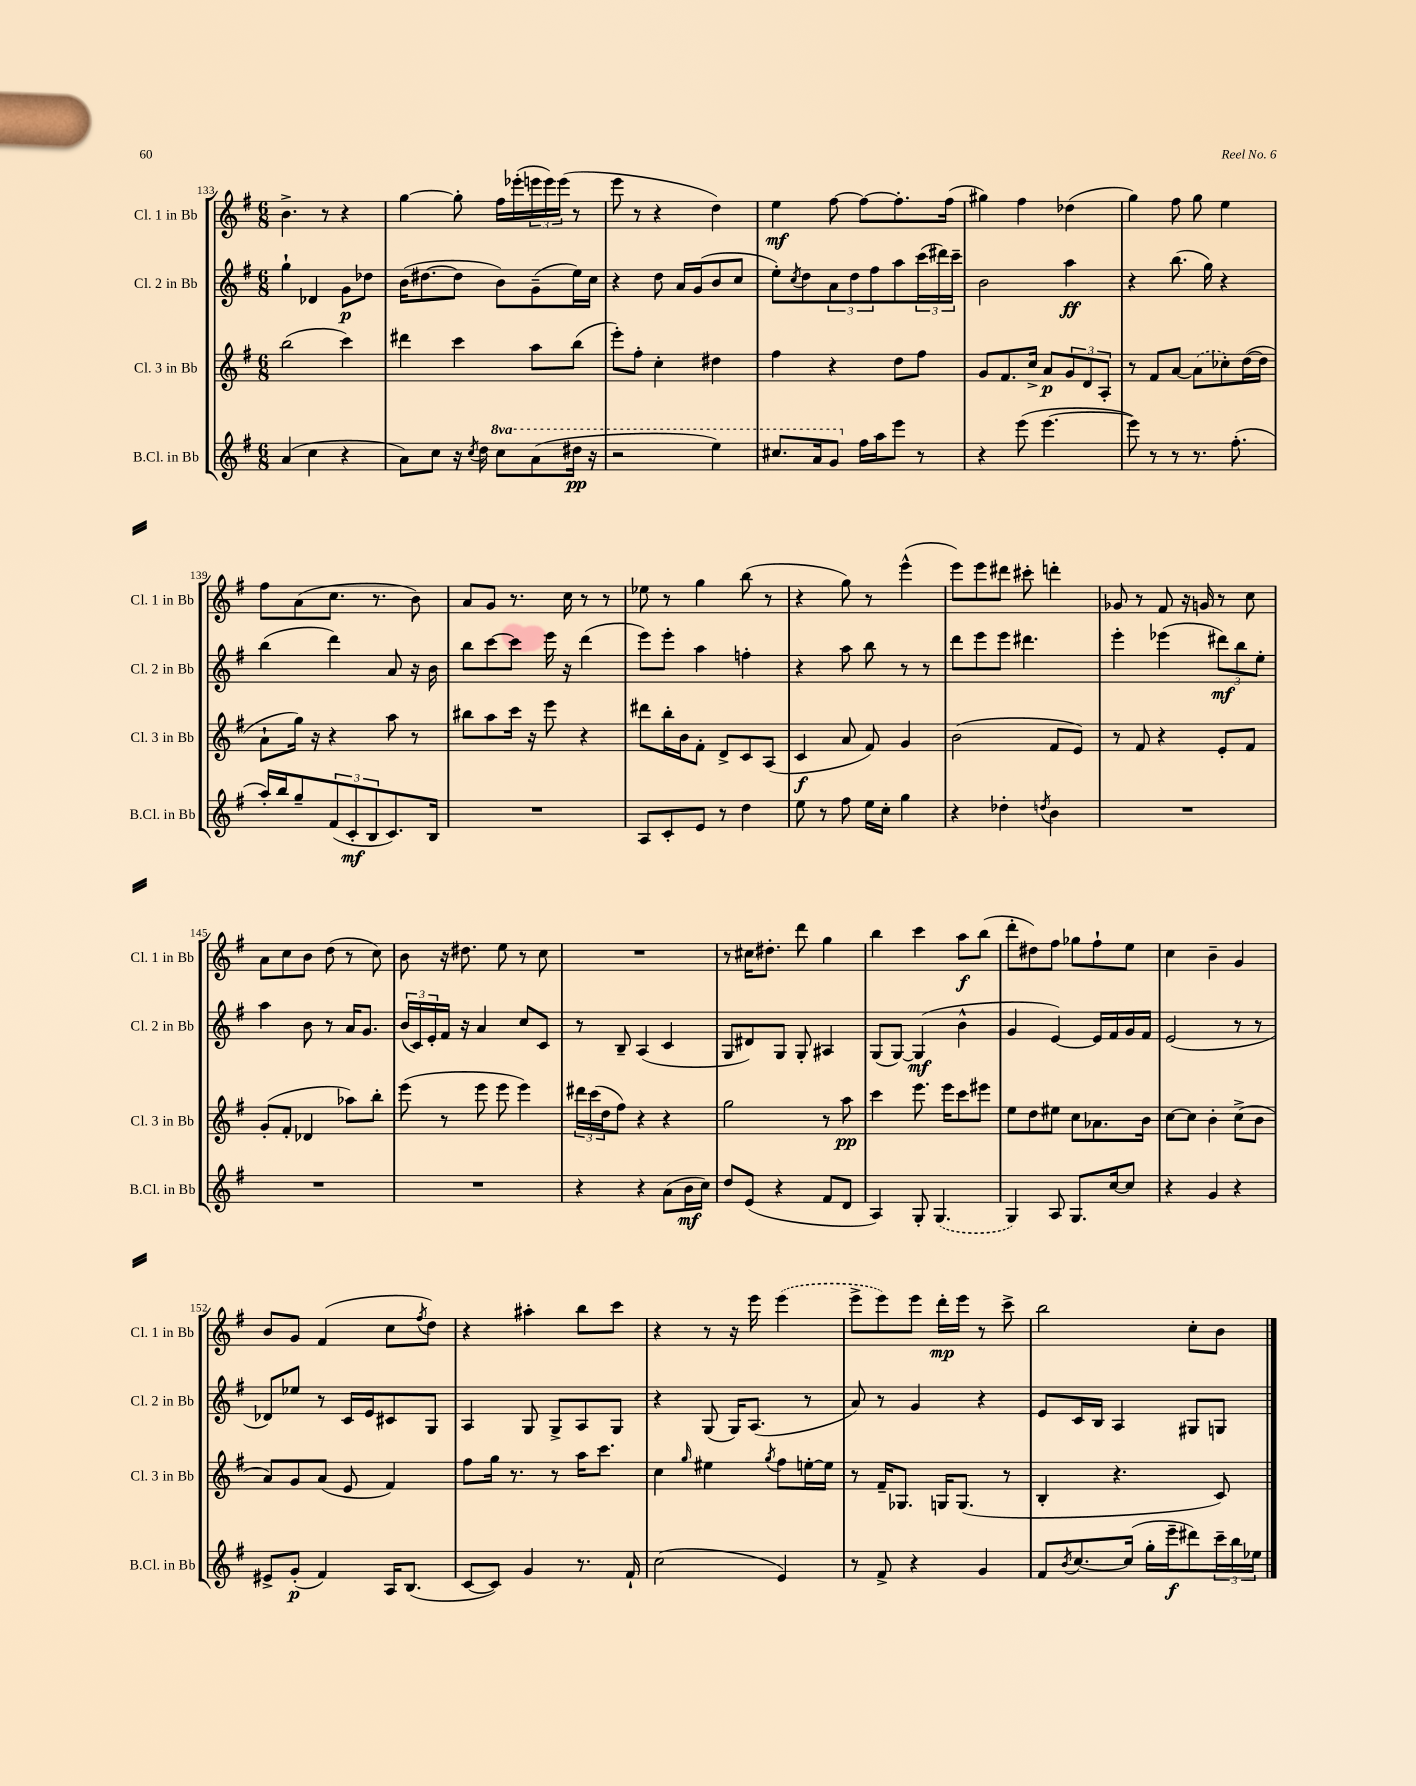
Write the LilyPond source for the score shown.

<<
\new StaffGroup <<
\new Staff = "s0" \with { instrumentName = "Cl. 1 in Bb" shortInstrumentName = "Cl. 1 in Bb" } {
    \clef treble \key g \major \numericTimeSignature \time 6/8
    b'4.-> r8 r4 |
    g''4~ g''8-. fis''16 ees'''16-.( \tuplet 3/2 { e'''16 e'''16) e'''16( } r8 |
    e'''8 r8 r4 d''4) |
    e''4\mf fis''8~ fis''8~ fis''8.-. fis''16( |
    gis''4) fis''4 des''4( |
    g''4) fis''8 g''8 e''4 |
    fis''8 a'8( c''8. r8. b'8) |
    a'8 g'8 r8. c''16 r8 r8 |
    ees''8 r8 g''4 b''8( r8 |
    r4 g''8) r8 e'''4-^( |
    e'''8) e'''8 dis'''8 cis'''8-. d'''4-. |
    ges'8 r8 fis'8 r16 g'16 r8 c''8 |
    a'8 c''8 b'8 d''8( r8 c''8) |
    b'8 r16 dis''8. e''8 r8 c''8 |
    R2. |
    r8 cis''16 dis''8.-. d'''8 g''4 |
    b''4 c'''4 a''8\f b''8( |
    d'''8-. dis''8) fis''8 ges''8 fis''8-! e''8 |
    c''4 b'4-- g'4 |
    b'8 g'8 fis'4( c''8 \acciaccatura { fis''8 } d''8) |
    r4 ais''4-. b''8 c'''8 |
    r4 r8 r16 e'''16 \once \slurDashed e'''4( |
    e'''8-> e'''8) e'''8 d'''16-.\mp e'''16 r8 c'''8-> |
    b''2 c''8-. b'8 \bar "|." |
}
\new Staff = "s1" \with { instrumentName = "Cl. 2 in Bb" shortInstrumentName = "Cl. 2 in Bb" } {
    \clef treble \key g \major \numericTimeSignature \time 6/8
    g''4-! des'4 g'8\p des''8 |
    b'16( dis''8.~ dis''8 b'8) g'8--( e''16) c''16 |
    r4 d''8 a'16 g'16( b'8 c''8 |
    e''8-.) \acciaccatura { c''8 } d''8 \tuplet 3/2 { a'8 d''8 fis''8 } a''8 \tuplet 3/2 { c'''16( dis'''16) c'''16-- } |
    b'2 a''4\ff |
    r4 b''8.( g''16) r4 |
    b''4( d'''4) a'8 r16 b'16 |
    b''8 c'''8~ c'''8 e'''16 r16 d'''4( |
    e'''8) e'''8-. a''4 f''4-. |
    r4 a''8 b''8 r8 r8 |
    d'''8 e'''8 e'''8 dis'''4. |
    e'''4-. ees'''4( \tuplet 3/2 { dis'''8\mf) b''8 e''8-. } |
    a''4 b'8 r8 a'16 g'8. |
    \tuplet 3/2 { b'16( c'16) e'16-. } fis'16 r16 a'4 c''8 c'8 |
    r8 b8-- a4( c'4 |
    g8 dis'8) g8 g8-. ais4 |
    g8( g8~) g4\mf( b'4-^ |
    g'4 e'4~) e'16 fis'16 g'16 fis'16 |
    e'2( r8 r8 |
    des'8) ees''8 r8 c'16 e'16 cis'8 g8 |
    a4 g8 g8-> a8 g8 |
    r4 g8( g16) a8.( r8 |
    a'8) r8 g'4 r4 |
    e'8 c'16 b16 a4 gis8 g8 \bar "|." |
}
\new Staff = "s2" \with { instrumentName = "Cl. 3 in Bb" shortInstrumentName = "Cl. 3 in Bb" } {
    \clef treble \key g \major \numericTimeSignature \time 6/8
    b''2( c'''4) |
    dis'''4 c'''4 a''8 b''8( |
    e'''8-.) fis''8-. c''4-. dis''4 |
    fis''4 r4 d''8 fis''8 |
    g'8 fis'8. c''16-> a'8\p \tuplet 3/2 { g'8 d'8 a8-. } |
    r8 fis'8 a'8~ \once \slurDashed a'8( ces''8-.) d''16~( d''16 |
    a'8-! g''16) r16 r4 a''8 r8 |
    bis''8 a''8 c'''16 r16 e'''8 r4 |
    dis'''8 b''16-. b'16 fis'8-. d'8-> c'8 a8( |
    c'4\f a'8 fis'8) g'4 |
    b'2( fis'8 e'8) |
    r8 fis'8 r4 e'8-. fis'8 |
    g'8-.( fis'8-. des'4 aes''8) b''8-. |
    e'''8( r8 e'''8 e'''8 e'''4) |
    \tuplet 3/2 { dis'''16 c'''16( d''16 } fis''8) r4 r4 |
    g''2 r8 a''8\pp |
    c'''4 e'''8. e'''16 c'''8 eis'''8 |
    e''8 d''8 eis''8 c''8 aes'8. b'16 |
    c''8~ c''8 b'4-. c''8->( b'8 |
    a'8) g'8 a'8( e'8 fis'4) |
    fis''8 g''16 r8. r8 a''16 c'''8. |
    c''4 \grace { g''16 } eis''4 \acciaccatura { g''8 } fis''8 e''16~-. e''16 |
    r8 fis'16-- ges8. g16 g8.( r8 |
    b4-. r4. c'8) \bar "|." |
}
\new Staff = "s3" \with { instrumentName = "B.Cl. in Bb" shortInstrumentName = "B.Cl. in Bb" } {
    \clef treble \key g \major \numericTimeSignature \time 6/8 \set Staff.ottavationMarkups = #ottavation-simple-ordinals
    a'4( c''4 r4 |
    a'8) c''8 r16 \acciaccatura { c''8 } d''16 \ottava #1 c'''8 a''8( dis'''16\pp r16 |
    r2 e'''4) |
    cis'''8. a''16 g''8 \ottava #0 fis''16 a''16 e'''8 r8 |
    r4 e'''8( e'''4.~ |
    e'''8) r8 r8 r8. fis''8.-.( |
    a''16-.) b''16 g''8-- \tuplet 3/2 { fis'8( c'8-.\mf b8 } c'8.) b16 |
    R2. |
    a8 c'8-. e'8 r8 d''4 |
    e''8 r8 fis''8 e''16 c''16-. g''4 |
    r4 des''4-. \acciaccatura { d''8 } b'4 |
    R2. |
    R2. |
    R2. |
    r4 r4 a'8( b'16\mf c''16) |
    d''8 e'8( r4 fis'8 d'8 |
    a4) g8-. \once \slurDashed g4.( |
    g4) a8 g8. c''16~ c''8 |
    r4 g'4 r4 |
    eis'8-> g'8-.\p( fis'4) a16 b8.( |
    c'8~ c'8) g'4 r8. fis'16-! |
    c''2( e'4) |
    r8 fis'8-> r4 g'4 |
    fis'8 \acciaccatura { b'8 } c''8.~ c''16( g''16-. e'''16--\f dis'''8) \tuplet 3/2 { c'''16-- b''16 ees''16 } \bar "|." |
}
>>
>>
\layout { \context { \Score currentBarNumber = #133 } }
